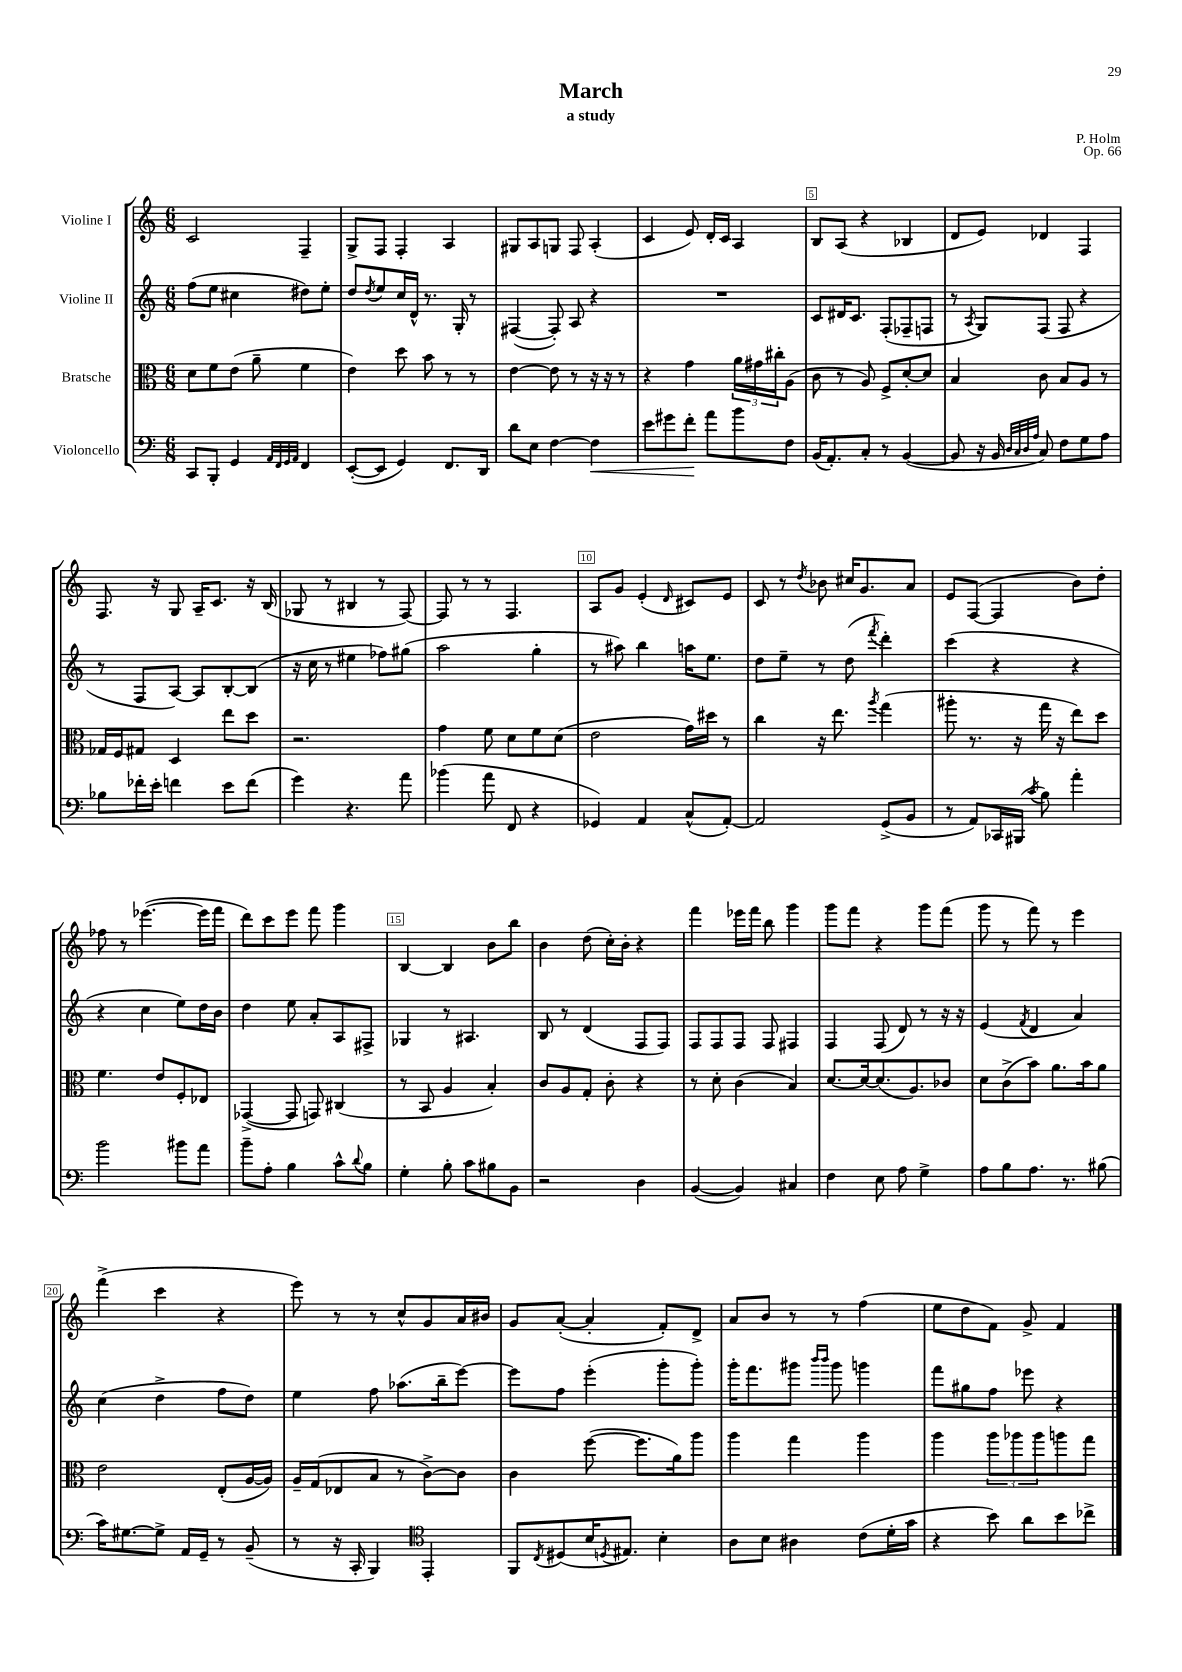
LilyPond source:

\header { title = "March" composer = "P. Holm" subtitle = "a study" opus = "Op. 66" }
<<
\new StaffGroup <<
\new Staff = "s0" \with { instrumentName = "Violine I" } {
    \clef treble \key c \major \numericTimeSignature \time 6/8
    c'2 f4-- |
    g8-> f8 f4-. a4 |
    gis8 a8 g8 f8 a4-.( |
    c'4 e'8) d'16-. c'16 a4 |
    b8 a8( r4 bes4 |
    d'8 e'8) des'4 f4 |
    f8. r16 g8 a16-- c'8. r16 b16( |
    ges8 r8 bis4 r8 f8~) |
    f8 r8 r8 f4. |
    a8 g'8 e'4-.( \grace { d'16 } cis'8) e'8 |
    c'8 r8 \acciaccatura { d''8 } bes'8 cis''16 g'8. a'8 |
    e'8 f8~( f4 b'8) d''8-. |
    fes''8 r8 ees'''4.~( ees'''16 f'''16 |
    d'''8) c'''8 e'''8 f'''8 g'''4 |
    b4~ b4 b'8 b''8 |
    b'4 d''8( c''16-.) b'16-. r4 |
    f'''4 ees'''16 f'''16 b''8 g'''4 |
    g'''8 f'''8 r4 g'''8 f'''8( |
    g'''8 r8 f'''8) r8 e'''4 |
    f'''4->( c'''4 r4 |
    e'''8) r8 r8 c''8-^ g'8 a'16 bis'16 |
    g'8 a'8~-.( a'4-. f'8-.) d'8-> |
    a'8 b'8 r8 r8 f''4( |
    e''8 d''8 f'8) g'8-> f'4 \bar "|." |
}
\new Staff = "s1" \with { instrumentName = "Violine II" } {
    \clef treble \key c \major \numericTimeSignature \time 6/8
    f''8( e''8 cis''4 dis''8) e''8-. |
    d''8 \acciaccatura { d''8 } e''8 c''16 d'16-^ r8. g16-. r8 |
    fis4~( fis8-.) a8 r4 |
    R2. |
    c'8 dis'16 c'8. f8-.( fes8-- f8 |
    r8 \acciaccatura { a8 } g8) f8( f8 r4 |
    r8 f8 a8~) a8 b8~-. b8( |
    r16 c''16 r8 eis''4 fes''8) gis''8( |
    a''2 g''4-. |
    r8 ais''8) b''4 a''16 e''8. |
    d''8 e''8-- r8 d''8( \acciaccatura { f'''8 } d'''4-.) |
    c'''4( r4 r4 |
    r4 c''4 e''8) d''16 b'16 |
    d''4 e''8 a'8-. a8 fis8-> |
    ges4 r8 ais4. |
    b8 r8 d'4( f8 f8) |
    f8 f8 f8 f8 fis4 |
    f4 f8( d'8) r8 r16 r16 |
    e'4( \acciaccatura { f'8 } d'4 a'4) |
    c''4( d''4-> f''8 d''8) |
    e''4 f''8 aes''8.( b''16-- e'''8~) |
    e'''8 f''8 e'''4-.( g'''8-. g'''8-.) |
    g'''16-. f'''8. gis'''8 \grace { b'''16 b'''16 } gis'''8 g'''4 |
    f'''8 gis''8 f''8 ees'''8 r4 \bar "|." |
}
\new Staff = "s2" \with { instrumentName = "Bratsche" } {
    \clef alto \key c \major \numericTimeSignature \time 6/8
    d'8 f'8 e'8( a'8-- f'4 |
    e'4) d''8 b'8 r8 r8 |
    e'4~ e'8 r8 r16 r16 r8 |
    r4 g'4 \tuplet 3/2 { a'16 gis'16 cis''16-. } a8( |
    c'8 r8 a8) f8-> d'8~-. d'8 |
    b4 c'8 b8 a8 r8 |
    ges16 f16 gis8 d4 e''8 d''8 |
    r2. |
    g'4 f'8 d'8 f'8 d'8( |
    e'2 g'16) dis''16 r8 |
    c''4 r16 e''8. \acciaccatura { a''8 } g''4( |
    ais''8-. r8. r16 g''16 r16 e''8) d''8 |
    f'4. e'8 f8-. ees8 |
    ges,4~->( ges,8 g,8) cis4( |
    r8 b,8 a4 b4-.) |
    c'8 a8 g8-. c'8-. r4 |
    r8 d'8-. c'4( b4) |
    d'8.~ d'16~ d'8.( a8.) ces'8 |
    d'8 c'8->( b'8) a'8. b'16 a'8 |
    e'2 e8-.( a16~ a16) |
    a16-- g16( ees8 b8 r8 c'8~->) c'8 |
    c'4 f''8~( f''8. a'16) a''8 |
    a''4 g''4 a''4 |
    a''4 \tuplet 3/2 { a''8 aes''8 aes''8 } a''8 g''8 \bar "|." |
}
\new Staff = "s3" \with { instrumentName = "Violoncello" } {
    \clef bass \key c \major \numericTimeSignature \time 6/8
    c,8 b,,8-. g,4 \grace { a,32 f,32 g,32 a,32 } f,4 |
    e,8~-.( e,8 g,4) f,8. d,16 |
    d'8 e8 f4~ f4\< |
    e'8 gis'8 f'8-.\! a'8 b'8 f8 |
    b,16( a,8.-.) c8-. r8 b,4~( |
    b,8 r16 b,16 \grace { d32 c32 d32 a32 } c8) f8 g8 a8 |
    bes8 fes'16-. e'16-. f'4 e'8 f'8( |
    g'4) r4. a'8 |
    bes'4( a'8 f,8 r4 |
    ges,4) a,4 c8-^( a,8~-.) |
    a,2 g,8->( b,8 |
    r8 a,8) ces,16 bis,,16( \acciaccatura { c'8 } b8) a'4-. |
    b'2 bis'8 a'8 |
    b'8-- a8-. b4 c'8-^ \appoggiatura { d'8 } b8 |
    g4-. b8-. c'8 bis8 b,8 |
    r2 d4 |
    b,4~( b,4) cis4 |
    f4 e8 a8 g4-> |
    a8 b8 a8. r8. bis8( |
    c'16) gis8.~ gis8-> a,16 g,16-- r8 b,8--( |
    r8 r16 c,16-. b,,4) \clef tenor e,4-. |
    f,8 \acciaccatura { c8 } dis8( b16 \acciaccatura { d8 } eis8.) b4-. |
    a8 b8 ais4 c'8( d'16-. g'16 |
    r4 b'8) a'8 b'8 ces''8-> \bar "|." |
}
>>
>>
\layout { \context { \Score \override BarNumber.break-visibility = ##(#f #t #t) barNumberVisibility = #(every-nth-bar-number-visible 5) \override BarNumber.stencil = #(make-stencil-boxer 0.1 0.3 ly:text-interface::print) } }
